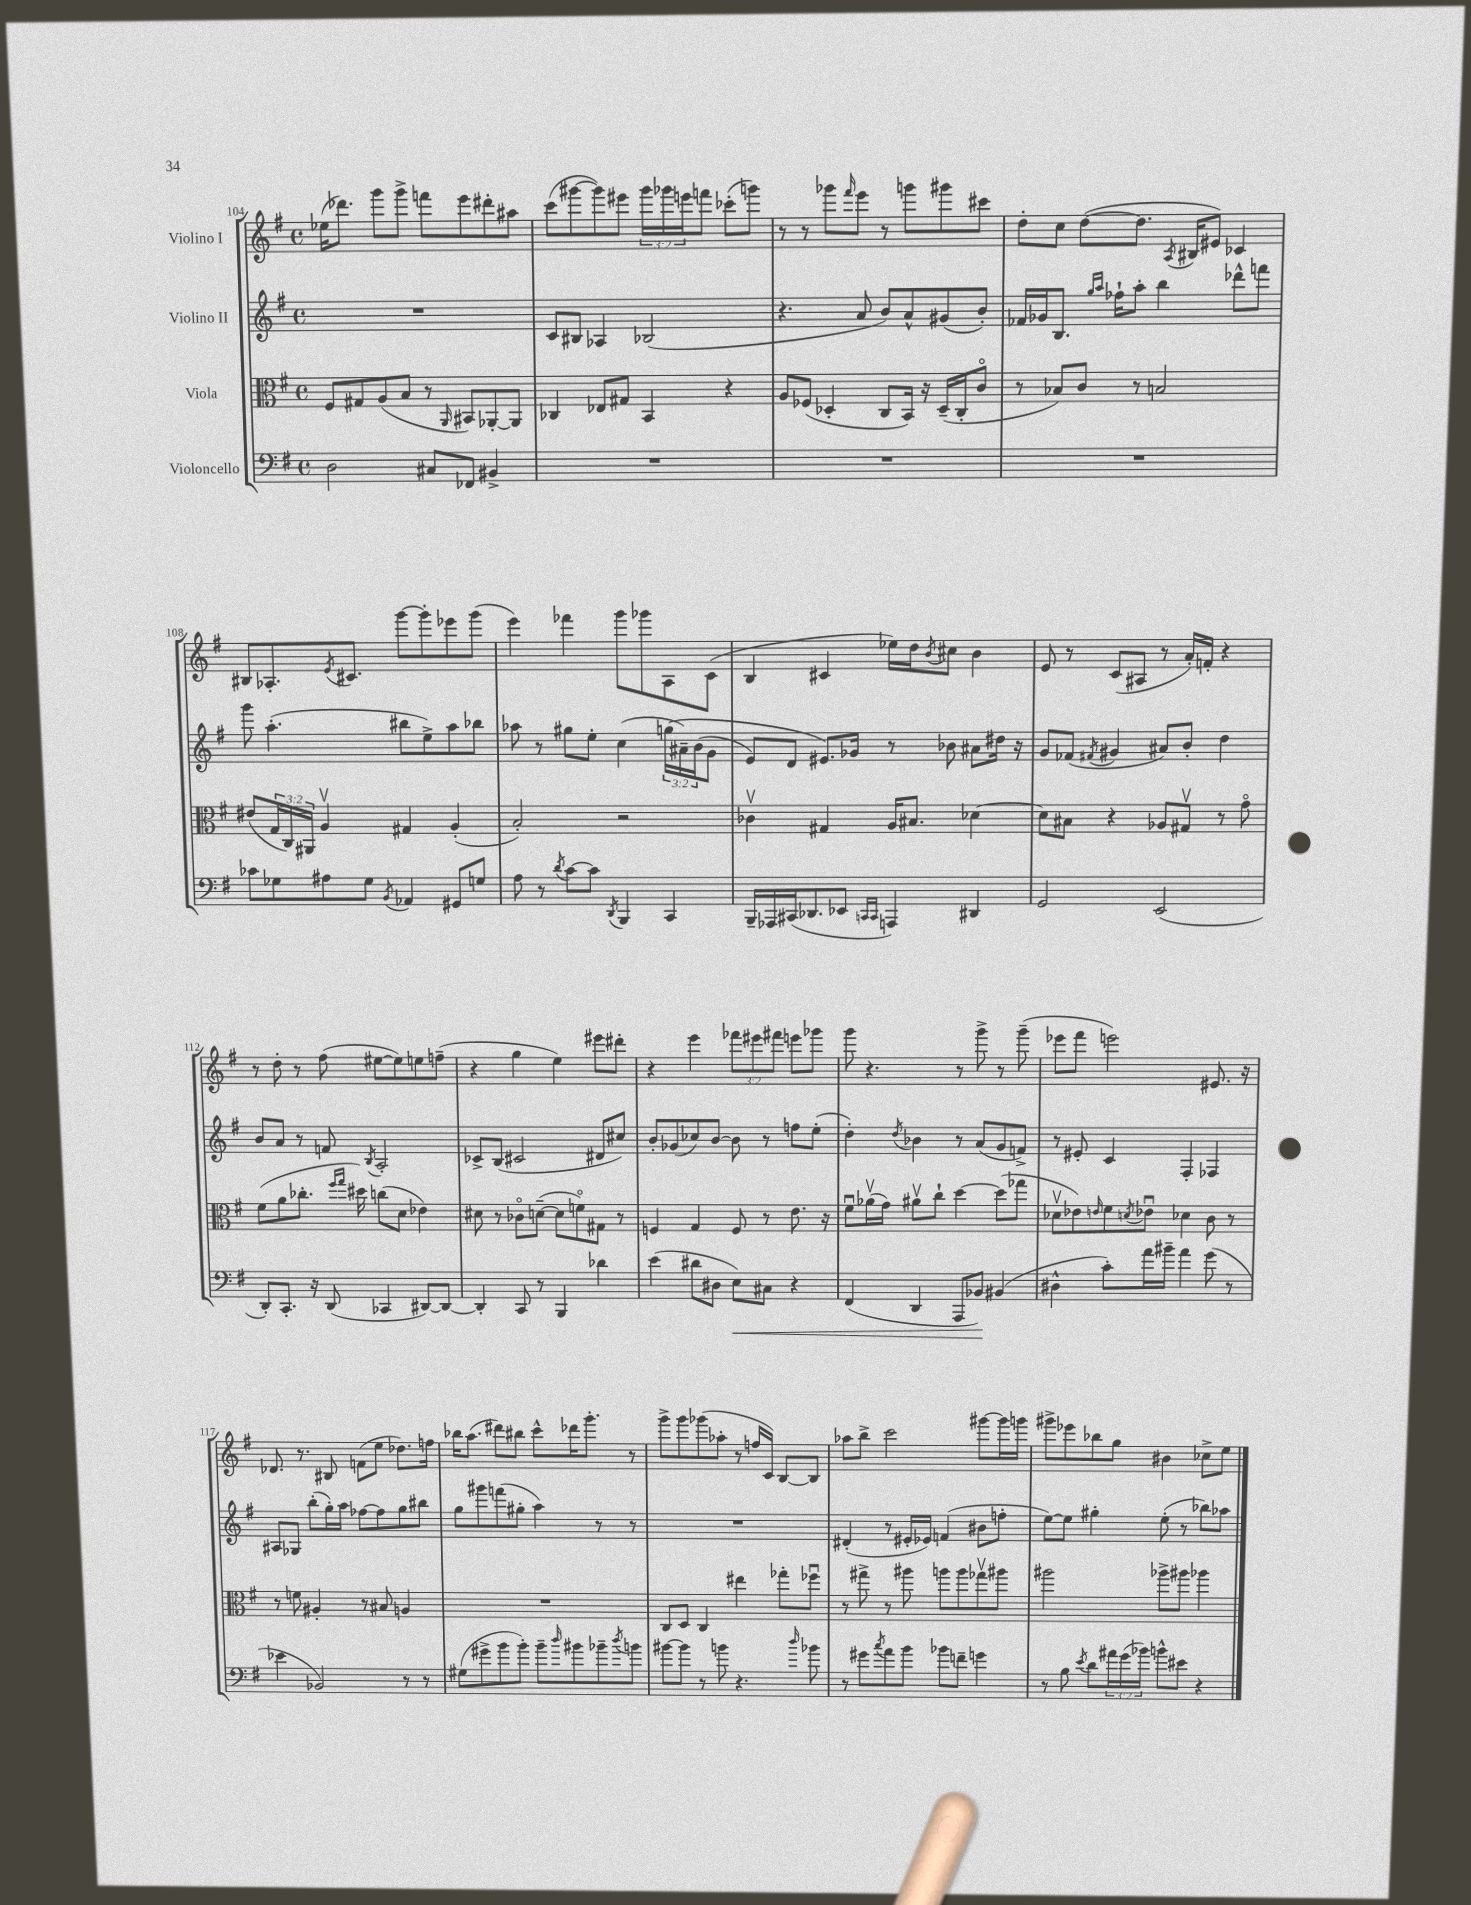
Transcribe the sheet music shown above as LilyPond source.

<<
\new StaffGroup <<
\new Staff = "s0" \with { instrumentName = "Violino I" } {
    \clef treble \key g \major \defaultTimeSignature \time 4/4 \override Staff.TupletNumber.text = #tuplet-number::calc-fraction-text
    ees''16( des'''8.) g'''8 g'''8-> f'''8 e'''8 dis'''8-. ais''8 |
    c'''8( gis'''8~ gis'''8) eis'''8 \tuplet 3/2 { gis'''16 ges'''16 e'''16 } f'''8 ces'''8-.( g'''8) |
    r8 r8 ges'''8 \grace { fis'''16 } e'''8 r8 g'''8 gis'''8 cis'''8 |
    d''8-. c''8 d''8~( d''8. \acciaccatura { a8 } bis16 eis'8) ces'4 |
    bis8 aes8.-. \acciaccatura { e'8 } cis'8. g'''8~ g'''8-. ees'''8 g'''8( |
    e'''4) fes'''4 g'''8 ges'''8 a8 c'8( |
    b4 cis'4 ees''16) d''16 \acciaccatura { b'8 } cis''8 b'4 |
    e'8 r8 c'8( ais8 r8 a'16-.) f'16-. r4 |
    r8 d''8-. r8 fis''8( eis''8~ eis''8) e''8 f''8--( |
    r4 g''4 e''4) eis'''8 dis'''8-. |
    r4 e'''4 \tuplet 3/2 { fes'''8 eis'''8 fis'''8 } e'''8 ges'''8 |
    g'''8 r4. r8 g'''8-> r8 g'''8--( |
    ees'''8 fis'''8 e'''2) eis'8. r16 |
    des'8. r8. bis8 f'8( e''8 des''8.) f''16 |
    bes''16 a''8.( dis'''8) bis''8 c'''8-^ des'''16 g'''8.-. r8 |
    g'''8-> g'''8 ges'''8( aes''8-. r8 f''16 c'16) b8~ b8 |
    aes''8 b''8-> c'''2 gis'''8~ gis'''16 g'''16 |
    gis'''8-> ees'''8 bes''8 g''8 bis'4 ces''8-> e''8 \bar "|." |
}
\new Staff = "s1" \with { instrumentName = "Violino II" } {
    \clef treble \key g \major \defaultTimeSignature \time 4/4 \override Staff.TupletNumber.text = #tuplet-number::calc-fraction-text
    R1 |
    c'8 bis8 aes4 bes2( |
    r4. a'8 b'8) a'8-^ gis'8( b'8-.) |
    fes'16 ges'16 b8. \grace { g''16 a''16 } fes''16-! a''8-. b''4 des'''8-^ f'''8 |
    g'''8 a''4.-.( bis''8 e''8->) a''8 bes''8 |
    aes''8 r8 gis''8 e''8-. c''4( \tuplet 3/2 { g''16\( ais'16--) b'16( } g'8 |
    e'8) d'8 eis'8.\) ges'16 r8 bes'8 ais'8 dis''16 r16 |
    g'8 fes'8( \acciaccatura { fis'8 } gis'4 ais'8) b'8-. d''4 |
    b'8 a'8 r8 f'8 \acciaccatura { b8 } a2-. |
    ces'8-> b8( cis'2 dis'8 cis''8) |
    b'8-. ges'8( ces''8) b'8~ b'8 r8 f''8 e''8-.( |
    d''4-.) \acciaccatura { d''8 } bes'4 r8 a'8( g'8 f'8->) |
    r8 eis'8-. c'4 fis4-. fes4 |
    ais8 ges8 b''8-.( g''16-.) a''16 fes''8~ fes''8 g''8 bis''8 |
    g''8 gis'''8 f'''8( gis''8-. a''4) r8 r8 |
    R1 |
    dis'4-.( r8 eis'16-. ees'16) f'4( bis'8 f''8-. |
    e''8~) e''8 gis''4-. e''8-.( r8 bes''8) aes''8 \bar "|." |
}
\new Staff = "s2" \with { instrumentName = "Viola" } {
    \clef alto \key g \major \defaultTimeSignature \time 4/4 \override Staff.TupletNumber.text = #tuplet-number::calc-fraction-text
    fis8 gis8 a8( b8 r8 \grace { a,16 } bis,8) aes,8~-. aes,8 |
    ces4 ees8 gis8 b,4 r4 |
    a8 fes8( des4-. c8 b,16) r16 des16--( c16-. c'8\flageolet |
    r8 bes8) c'8 r8 b2 |
    eis'8( \tuplet 3/2 { g16 c16) ais,16 } a4\upbow gis4 a4-.( |
    b2-.) r2 |
    ces'4\upbow gis4 a16 bis8. des'4~ |
    des'8 bis8 r4 aes8 gis8\upbow r8 g'8\flageolet |
    fis'8( a'8 ces''8.-. \grace { fis''16 g''16 } dis''16) c''8( d'8 ees'4) |
    dis'8 r8 ces'8\flageolet d'8~--( d'8 f'8\flageolet) gis8 r8 |
    f4 g4 f8 r8 e'8. r16 |
    fis'8\downbow aes'16\upbow( g'16) ais'8\upbow c''8-! d''4~ d''8( ges''8 |
    des'8\upbow ees'8) \grace { e'16 } fis'8 \acciaccatura { d'8 } ees'8\downbow des'4 c'8 r8 |
    r8 f'8 ais4-. r8 bis8 a4 |
    R1 |
    c8 d8 c4 eis''4 ges''8-. fes''8\downbow |
    r8 gis''8-> r8 ais''8 a''8 a''8 ges''8\upbow ais''8 |
    ais''2 aes''8-> ais''8 aes''4 \bar "|." |
}
\new Staff = "s3" \with { instrumentName = "Violoncello" } {
    \clef bass \key g \major \defaultTimeSignature \time 4/4 \override Staff.TupletNumber.text = #tuplet-number::calc-fraction-text
    d2 cis8 fes,8 bis,4-> |
    R1 |
    R1 |
    R1 |
    ces'8 ges8 ais8 ges8 \acciaccatura { b,8 } aes,4 gis,8 g8 |
    a8 r8 \acciaccatura { d'8 } c'8~ c'8 \acciaccatura { d,8 } b,,4 c,4 |
    b,,16-- aes,,16 cis,16( des,8. ees,8 \grace { c,16 c,16 } a,,4) dis,4 |
    g,2 e,2( |
    d,8-.) c,8.-. r16 d,8( ces,4 dis,8~) dis,8~ |
    dis,4-. c,8 r8 b,,4 des'4 |
    e'4( dis'8 dis8 e8\<) cis8 r4 |
    fis,4( d,4 a,,8 bes,8\!) bis,4( |
    dis4-^ c'8-.) a'16 bis'16-- a'4 g'8( r8 |
    ees'4 bes,2) r8 r8 |
    gis8( gis'8-> b'8 b'8-.) b'8-- \grace { d''16 } bis'8 bes'8-- \acciaccatura { d''8 } b'8 |
    bis'8~ bis'8 r8 b'8 r4. \grace { d''16 } bes'8 |
    r8 gis'8 \acciaccatura { c''8 } a'8 b'8 bes'8 f'8-- g'4 |
    r8 b8 \acciaccatura { e'8 } d'8 \tuplet 3/2 { ais'16 g'16( bes'16) } b'8-^ eis'8 r4 \bar "|." |
}
>>
>>
\layout { \context { \Score currentBarNumber = #104 } }
